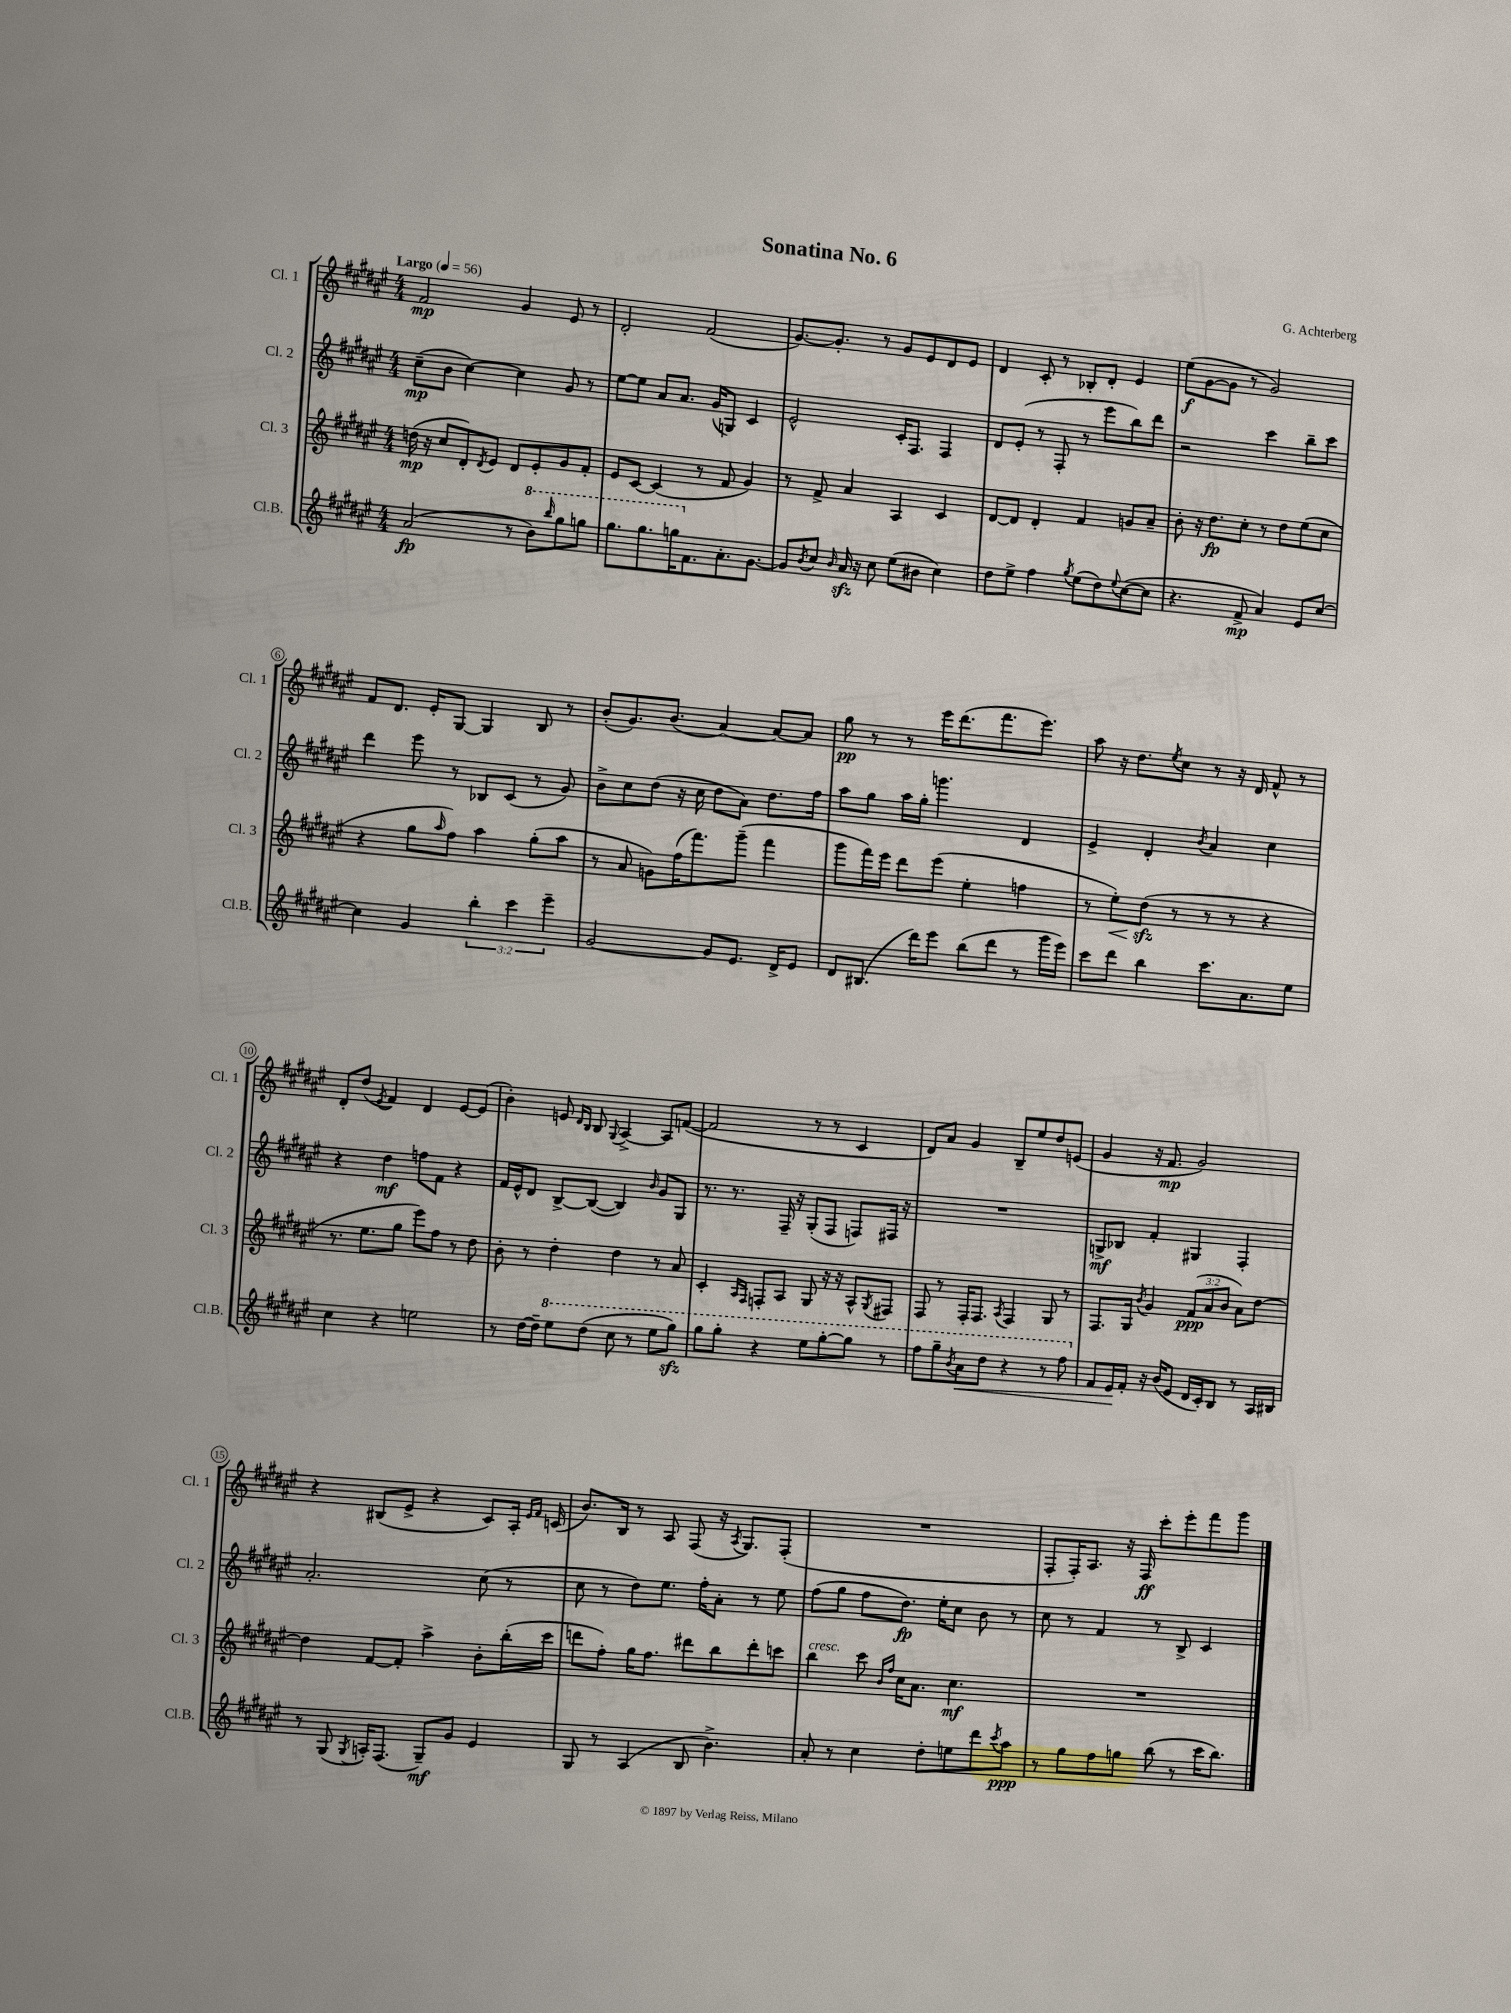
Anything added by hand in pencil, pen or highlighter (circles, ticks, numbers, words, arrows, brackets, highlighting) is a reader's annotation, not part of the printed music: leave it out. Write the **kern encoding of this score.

**kern	**kern	**kern	**kern
*staff4	*staff3	*staff2	*staff1
*clefG2	*clefG2	*clefG2	*clefG2
*k[f#c#g#d#a#e#]	*k[f#c#g#d#a#e#]	*k[f#c#g#d#a#e#]	*k[f#c#g#d#a#e#]
*M4/4	*M4/4	*M4/4	*M4/4
*MM56	*MM56	*MM56	*MM56
(2a#/	(16dd\	(8cc#~\L	2f#/
.	16r	.	.
.	8cc#/L	8b\J	.
.	8d#'/)	[4cc#\)	.
.	8qd#/	.	.
.	8e#/J	.	.
8r	8d#/L	4cc#\]	4g#/
8bb\L)	8e#'/	.	.
16qqbbb/	.	.	.
8ggg#\	8g#/	8g#/	8e#/
8ggg\J	8f#'/J	8r	8r
=	=	=	=
8.ggg#\L	8e#/L	[8ee#\L	2d#'/
.	[8c#/J	8ee#\]J	.
8.ggg#\	.	.	.
.	(4c#/]	8a#/L	.
16ggg\K	.	8.a#/J	.
8.f#\	.	.	.
.	8r	.	(2f#/
.	.	(16g#/LK	.
8.a#'\	8f#/	8G/J)	.
.	4g#/)	4c#/	.
[8.g#\J	.	.	.
=	=	=	=
8g#/]L	8r	2e#^^/	[8.g#/L)
8qb/	.	.	.
8cc#/J	8f#^/	.	.
.	.	.	8.g#'/]J
16qqb/	.	.	.
16a#/	4a#/	.	.
16r	.	.	.
8cc#\	.	.	8r
(8ee#\L	4A#/	16c#'/LK	8g#/L
.	.	8.F#/J	.
8b#\J	.	.	8e#/
4cc#\)	4c#/	4F#/	8d#/
.	.	.	8e#/J
=	=	=	=
8dd#\L	[8d#/L	8d#/L	4d#/
8ee#^\J	8d#/]J	(8e#'/J	.
4ff#\	4d#'/	8r	8c#'/
.	.	8F#'/	8r
8qgg#/	.	.	.
(8ee#\L	4f#/	8r	8B-'/L
8dd#\)	.	8eee#\L	8d#'/J
8qqee#/	.	.	.
([8cc#\	8g/L	8bb\)	4e#/
8cc#\]J	8a#~/J	8ddd#\J	.
=	=	=	=
4.r	8b'\	2r	(8ee#\L
.	16r	.	[8g#\
.	8.dd#\L	.	.
.	.	.	8g#\]J
8f#^/	8cc#'\J	.	8r
4a#/)	8r	4ccc#\	2g#/)
.	8dd#\L	.	.
8e#/L	(8ee#\	8bb~\L	.
[8cc#/J	8cc#\J	8ccc#\J	.
=	=	=	=
4cc#\]	4r	4ddd#\	8f#/L
.	.	.	8.d#/J
4g#/	8gg#\L	8eee#\	.
.	.	.	16e#'/LK
.	16qqaa#/	.	.
.	8ff#\J)	8r	[8G#/J
6bb'\	4aa#\	8B-/L	4G#/]
.	.	(8c#/J	.
6ccc#\	.	.	.
.	(8gg#'\L	8r	8B/
6eee#~\	.	.	.
.	8aa#\J	8g#/)	8r
=	=	=	=
[2g#/	8r	8b^\L	(8b'/L
.	8a#/	8cc#\	8.g#/)
.	8g\L)	(8dd#\J	.
.	.	.	(8.b/J
.	(16ff#\K	16r	.
.	8.fff#\)	16cc#\	.
8g#/]L	.	8dd#\L	[4a#/)
8.e#/J	(8ggg#~\J	8a#\J)	.
.	4fff#\	8.dd#\L	8a#/_L
16d#^/LK	.	.	.
8e#/J	.	.	8a#/]J
.	.	16ff#\Jk	.
=	=	=	=
8d#/L	8ggg#\L	8aa#\L	8gg#\
(8.B#/J	16fff#\L)	8gg#\J	8r
.	16eee#\JJ	.	.
.	8ddd#\L	16aa#\LL	8r
16ddd#\LK)	.	16gg#'\JJ	.
8eee#\J	(8eee#\J	4.ggg\	16eee#\LK
.	.	.	(8.ddd#\
(8bb\L	4ee#'\	.	.
8ddd#\J	.	.	8.fff#\
8r	4ff\	4d#/	.
.	.	.	8.eee#\J)
16ggg#\LL	.	.	.
16eee#\JJ)	.	.	.
=	=	=	=
8ccc#\L	8r	4e#^/	8aa#\
8ddd#\J	8ee#'\L)	.	16r
.	.	.	8.dd#\L
4bb\	(8dd#\J	4d#'/	.
.	.	.	8qee#/
.	8r	.	8cc#\J
.	.	8qb/	.
8.ccc#\L	8r	4a#/	8r
.	8r	.	16r
8.a#\	.	.	16d#/
.	4r	4cc#\	8f#^^/
8ee#\J	.	.	8r
=	=	=	=
4cc#\	8.r	4r	8d#'/L
.	.	.	(8dd#/J
.	8.ee#\L	.	.
.	.	.	8qe#/
4r	.	4dd#\	4f#/)
.	8gg#\J	.	.
2ee\	8eee#\L)	8ff\L	4d#/
.	8ff#\J	8f#\J	.
.	8r	4r	[8e#/L
.	8dd#\	.	(8e#/]J
=	=	=	=
8r	8b'\	16f#/LL	4b'\)
.	.	16e#^^/J	.
[16dd#\LL	8r	8d#/J	.
16dd#~\]JJ	.	.	.
8eee#\L	4dd#'\	[8B^/L	8e/
.	.	.	16qqd#/LL
.	.	.	16qqB/JJ
(8ddd#\J	.	(8B/_J	8B/
.	.	.	8qqG#/
8ccc#\	4dd#\	4B/])	[4A#^/
8r	.	.	.
.	.	16qqb/	.
8eee#\L	8r	8g#/L	8A#/]L
8ggg#\J)	8a#/	8G#/J	([8f/J
=	=	=	=
8ggg#\L	4c#'/	8.r	2f/]
8ggg#'\J	.	.	.
.	.	8.r	.
.	16qqA#/LL	.	.
.	16qqF#/JJ	.	.
4r	8F'/L	.	.
.	8A#/J	16F#~/	.
.	.	16r	.
8eee#\L	8G#/	(8G#'/L	8r
[8ggg#'\	16r	8F#/J	8r
.	16r	.	.
8ggg#\]J	8A#^^/L	8F/L)	4c#/
.	8qG#/	.	.
8r	8F#/J	16F#/Jk	.
.	.	16r	.
=	=	=	=
8fff#\L	8F#/	1r	8d#/L)
8ggg#~\	8r	.	8a#/J
8qbb/	.	.	.
8aa#\	16F#'/LK	.	4g#/
.	8.F#/J	.	.
8ddd#\J	.	.	.
.	8qA#/	.	.
4r	4F#/	.	8B~/L
.	.	.	8ee#/
8r	8G#/	.	8dd#/
8fff#\	8r	.	(8e/J
=	=	=	=
8f#/L	8.F#/L	8G^/L	4g#/
16e#/L	.	8B-/J	.
16f#'/JJ	16G#/Jk	.	.
.	8qb/	.	.
16r	4g#/	4f#'/	16r
(16b/LK	.	.	8.f#/
8e#/J	.	.	.
16d#/LL	(12f#/L	4G#/	2g#/)
16c#'/J)	.	.	.
.	12a#/	.	.
8B/J	.	.	.
.	12b/J	.	.
8r	8a#\L)	4F#'/	.
16A#/LL	[8dd#\J	.	.
16B#/JJ	.	.	.
=	=	=	=
8r	4dd#\]	2.a#'/	4r
(8G#/	.	.	.
8qG#/	.	.	.
16A'/LK)	[8f#/L	.	(8B#/L
(8.F#/J	.	.	.
.	8f#'/]J	.	8e#^/J
8G#~/L)	4aa#^\	.	4r
8g#/J	.	.	.
4e#/	8b'\L	(8cc#\	8c#/L)
.	(16bb'\L	8r	16A#'/Jk
.	.	.	16qqe#/LL
.	.	.	16qqf#/JJ
.	16ccc#\JJ	.	(16c/
=	=	=	=
8G#/	8ddd\L	8cc#\	8.b/L)
8r	8ff#'\J)	8r	.
.	.	.	16B/Jk
(4A#/	16gg#\LK	8dd#\L)	8r
.	8.ff#\J	.	.
.	.	8.ee#\J	8A#/
8B/	8ddd#\L	.	(8F#/
.	.	16ff#'\LK	.
4.b^\)	8bb\	8a#'\J	16r
.	.	.	8qA#/
.	.	.	8.G#/L)
.	8ddd#'\	8r	.
.	8ccc\J	8ee#\	(8F#'/J
=	=	=	=
8a#'/	4bb\	(8ff#\L	1r
8r	.	8gg#\J	.
4cc#\	8ccc#\	8ff#\L	.
.	16qqb/LL	.	.
.	16qqff#/JJ	.	.
.	16cc#\LK	8.dd#\J)	.
.	8.a#\J	.	.
8dd#'\L	.	.	.
.	.	16ee#'\LK	.
8ee\	4.cc#\	8cc#\J	.
8ddd#\	.	8b\	.
8qccc#/	.	.	.
8aa#\J	.	8r	.
=	=	=	=
8r	1r	8cc#\	8F#'/L
8gg#\L	.	8r	16F#'/K)
.	.	.	8.A#/J
8ff#\	.	4f#/	.
8gg\J	.	.	16r
.	.	.	16F#/
(8bb\	.	8r	8ccc#'\L
8r	.	8B^/	8eee#'\
16ccc#\LK	.	4c#/	8fff#\
8.bb\J)	.	.	.
.	.	.	8ggg#\J
==	==	==	==
*-	*-	*-	*-
